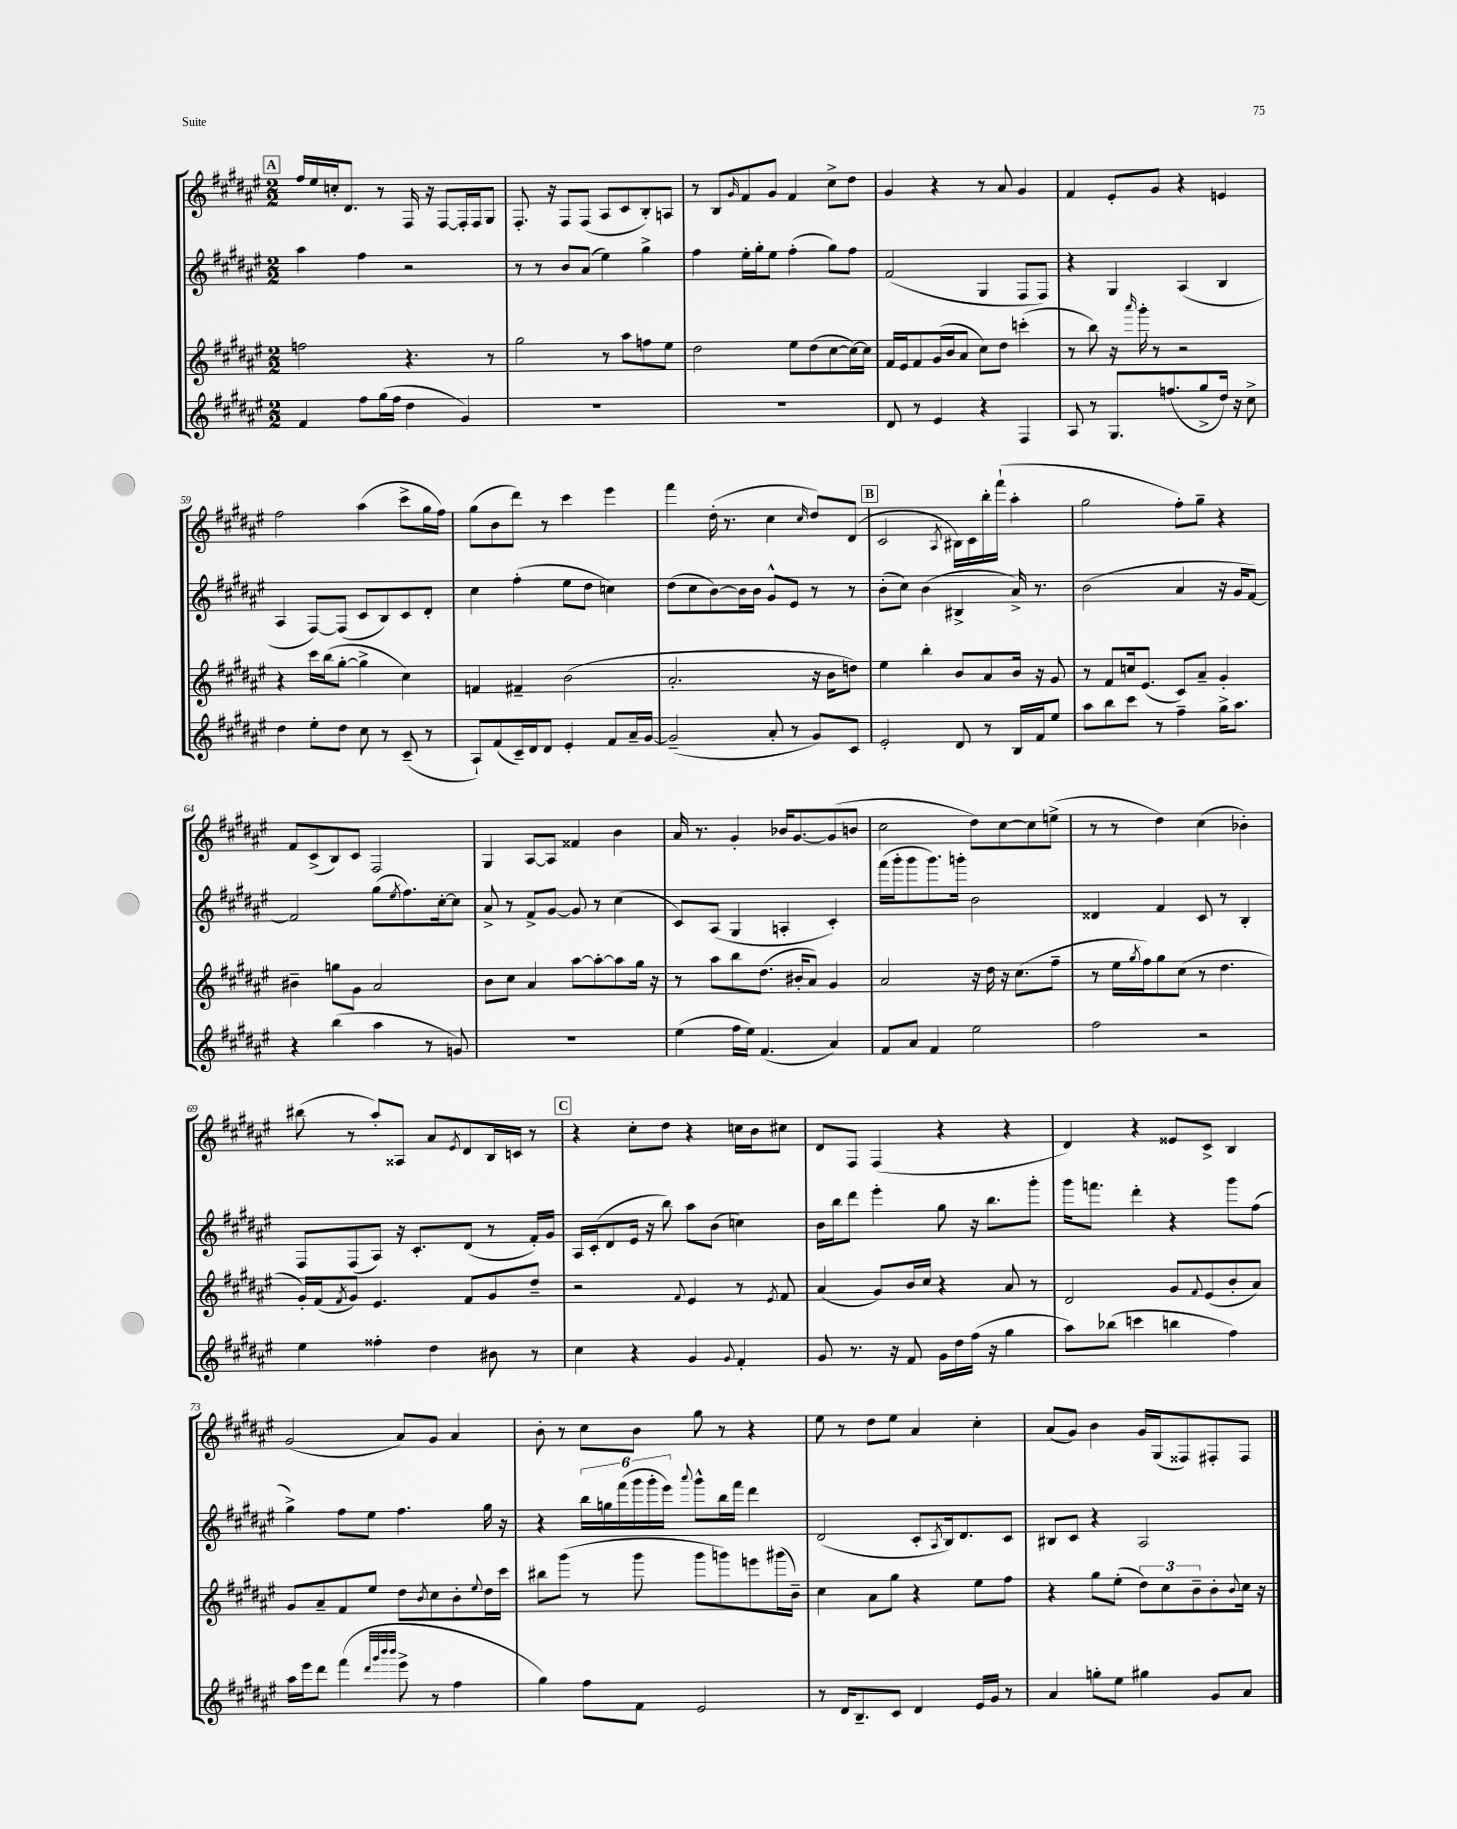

**kern	**kern	**kern	**kern
*staff4	*staff3	*staff2	*staff1
*clefG2	*clefG2	*clefG2	*clefG2
*k[f#c#g#d#a#e#]	*k[f#c#g#d#a#e#]	*k[f#c#g#d#a#e#]	*k[f#c#g#d#a#e#]
*M2/2	*M2/2	*M2/2	*M2/2
4f#/	2ff\	4aa#\	16ff#/LL
.	.	.	16ee#/
.	.	.	16cc'/J
.	.	.	8.d#/J
8ff#\L	.	4ff#\	.
(16gg#\L	.	.	8r
16ff#\JJ	.	.	.
4dd#\	4.r	2r	16F#/
.	.	.	16r
.	.	.	[8F#/L
4g#/)	.	.	16F#'/]L
.	.	.	16F#/J
.	8r	.	8G#/J
=	=	=	=
1r	2gg#\	8r	8.F#'/
.	.	8r	.
.	.	.	16r
.	.	8b/L	8F#/L
.	.	(8a#/J	(8F#/J
.	8r	4ee#\)	8A#/L
.	8aa#\L	.	8c#/
.	8ff\	4gg#^\	8B'/)
.	8ee#\J	.	8A/J
=	=	=	=
1r	2dd#\	4ff#\	8r
.	.	.	8B/L
.	.	.	16qqg#/
.	.	16ee#'\LL	8f#/
.	.	16gg#'\J	.
.	.	8ee#\J	8g#/J
.	8ee#\L	(4ff#'\	4f#/
.	(8dd#\	.	.
.	[8cc#\	8gg#\L)	8cc#^\L
.	16cc#\_L)	8ff#\J	8dd#\J
.	16cc#\]JJ	.	.
=	=	=	=
8d#/	16f#/LL	(2f#/	4g#/
.	16e#/J	.	.
8r	8f#/	.	.
4e#/	(16g#/L	.	4r
.	16b/J	.	.
.	8a#/J	.	.
4r	8cc#\L)	4G#/	8r
.	8dd#\J	.	8a#/
4F#/	(4ccc'\	8F#/L	4g#/
.	.	8F#/J)	.
=	=	=	=
8A#/	8r	4r	4f#/
8r	8bb\)	.	.
8.G#/L	16r	4G#/	8e#'/L
.	16qqaaa#/	.	.
.	16ggg#'\	.	.
.	8r	.	8g#/J
(8.ff/	.	.	.
.	2r	(4A#/	4r
8gg#^/	.	.	.
16dd#/Jk)	.	4B/	4e/
16r	.	.	.
8cc#^\	.	.	.
=	=	=	=
4dd#\	4r	4A#/	2ff#\
8ee#'\L	16ccc#\LL	[8F#/L)	.
.	(16bb\J	.	.
8dd#\J	[8gg#'\J	(8F#/]J	.
8cc#\	4gg#^\]	8c#/L	(4aa#\
8r	.	8B/)	.
(8c#~/	4cc#\)	8c#/	8ccc#^\L
8r	.	8d#'/J	16gg#\L
.	.	.	16ff#\JJ)
=	=	=	=
8A#`/L)	4f/	4cc#\	(8gg#\L
(8f#/	.	.	8b\
16c#~/L)	4f#~/	(4ff#'\	8ddd#\J)
16d#/J	.	.	.
8d#/J	.	.	8r
4e#'/	(2b\	8ee#\L	4ccc#\
.	.	8dd#\J	.
8f#/L	.	4cc\)	4eee#\
16a#~/L	.	.	.
[16g#/JJ	.	.	.
=	=	=	=
(2g#~/]	2.a#'/	(8dd#\L	4fff#\
.	.	8cc#\	.
.	.	[8b\)	(16dd#'\
.	.	.	8.r
.	.	16b\]L	.
.	.	16b\JJ	.
8a#'/	.	8g#^^/L	4cc#\
8r	.	8e#/J	.
.	.	.	16qqcc#/
8g#/L)	16r	8r	8dd#/L)
.	16b\LK	.	.
8c#/J	8dd\J)	8r	(8d#/J
=	=	=	=
2e#'/	4ee#\	(8b'\L	2c#/
.	.	8cc#\J)	.
.	4bb'\	(4b\	.
.	.	.	8qA#/
8d#/	8b/L	4B#^/	16B#\LL)
.	.	.	16c#\
8r	8a#/	.	16bb'\
.	.	.	(16fff#`\JJ
16B/LL	16b/Jk	16a#^/)	4aa#'\
16f#/J	16r	8.r	.
8ee#/J	8g#/	.	.
=	=	=	=
8aa#\L	8r	(2b\	2gg#\
8bb\	8f#/L	.	.
8ccc#\J	16cc/k	.	.
.	(8.e#/J	.	.
8r	.	.	.
4ff#~\	8c#/L)	4a#/	8ff#'\L)
.	8a#~/J	.	8gg#~\J
16gg#^\LK	4g#'/	16r	4r
8.aa#\J	.	16g#/LK	.
.	.	[8f#/J)	.
=	=	=	=
4r	4b#~\	2f#/]	8f#/L
.	.	.	(8c#^/
(4bb\	8gg\L	.	8B/)
.	8g#\J	.	8c#/J
4aa#\	2a#/	(8gg#\L	2F#/
.	.	8qee#/	.
.	.	8.ff#\)	.
8r	.	.	.
.	.	[16cc#'\k	.
8g/)	.	8cc#\]J	.
=	=	=	=
1r	8b\L	8a#^/	4G#/
.	8cc#\J	8r	.
.	4a#/	8f#^/L	[8A#/L
.	.	[8g#/J	8A#/]J
.	[8aa#\L	8g#/]	4f##/
.	8aa#'\_	8r	.
.	8aa#\]	(4cc#\	4b\
.	16gg#\Jk	.	.
.	16r	.	.
=	=	=	=
(4ee#\	8r	8c#/L)	16a#/
.	.	.	8.r
.	8aa#\L	(8A#/J	.
16ff#\LL	8bb\	4G#/	4g#'/
16ee#\JJ)	.	.	.
(4.f#/	(8.dd#\J	.	.
.	.	4A'/	16b-/LK
.	16b#'/LK	.	[8.g#/
.	8a#/J)	.	.
4a#/)	4g#/	4c#'/)	(8g#/]
.	.	.	8b/J
=	=	=	=
8f#/L	2a#/	(16fff#\LL	2cc#\
.	.	16ggg#'\J	.
8a#/J	.	8ggg#\	.
4f#/	.	8.ggg#\)	.
.	.	16ggg'\Jk	.
2ee#\	16r	2b\	8dd#\L)
.	16dd#\	.	.
.	16r	.	[8cc#\
.	(8.cc#\L	.	.
.	.	.	8cc#\]
.	8ff#~\J	.	(8ee^\J
=	=	=	=
2ff#\	8r	4d##/	8r
.	16ee#\LL	.	8r
.	8qgg#/	.	.
.	16ff#\J)	.	.
.	8gg#\	4f#/	4dd#\)
.	(8cc#\J	.	.
2r	8r	8c#/	(4cc#\
.	4.dd#\	8r	.
.	.	4B'/	4b-'\)
=	=	=	=
4ee#\	16g#'/LL)	8F#/L	(8bb#\
.	(16f#/J	.	.
.	8qf#/	.	.
.	8g#/J)	(8F#/	8r
4ff##'\	4.e#/	8A#/J)	8aa#'/L)
.	.	16r	8A##/J
.	.	8.c#'/L	.
4dd#\	.	.	8a#/L
.	.	.	8qe#/
.	8f#/L	(8d#/J	8d#/
8b#\	8g#/	8r	16B/L
.	.	.	16c/JJ
8r	8dd#~/J	16f#'/LL)	8r
.	.	16g#/JJ	.
=	=	=	=
4cc#\	2r	16A#/LL	4r
.	.	(16c#'/J	.
.	.	8d#/	.
4r	.	16e#/Jk	8cc#'\L
.	.	16r	.
.	.	8bb\)	8dd#\J
.	8qqf#/	.	.
4g#/	4e#/	8aa#\L	4r
.	.	(8b\J	.
8qqg#/	.	.	.
4f#'/	8r	4cc\)	16cc\LL
.	.	.	16b\J
.	8qe#/	.	.
.	8f#/	.	8cc#\J
=	=	=	=
8g#/	(4a#/	16b\LL	8d#/L
.	.	16bb\J	.
8.r	.	8ddd#\J	8F#/J
.	8g#/L)	4eee#'\	(4F#/
16r	.	.	.
8f#/	16b/L	.	.
.	16cc#/JJ	.	.
16g#\LL	4r	8gg#\	4r
16dd#\	.	.	.
(16ff#\JJ	.	16r	.
16r	.	8.bb\L	.
4gg#\	8a#/	.	4r
.	8r	8ggg#'\J	.
=	=	=	=
8aa#\L)	2d#/	16ggg#\LK	4d#/)
.	.	8.fff\J	.
(8bb-\J	.	.	.
4ccc\	.	4ddd#'\	4r
4bb\	8g#/L	4r	8e##/L
.	8qqf#/	.	.
.	(8e#/	.	8c#^/J
4ff#\)	8b'/	8ggg#\L	4B/
.	8a#/J)	(8ff#\J	.
=	=	=	=
16aa#\LL	8g#/L	4gg#^\)	(2g#/
16eee#\J	.	.	.
8ddd#\J	8a#~/	.	.
(4fff#\	8f#/	8ff#\L	.
.	8ee#/J	8ee#\J	.
32qqddd#/LLL	.	.	.
32qqggg#/	.	.	.
32qqbbb/	.	.	.
32qqbbb/JJJ	.	.	.
8eee#^\	8dd#\L	4.ff#\	8a#/L)
.	8qb/	.	.
8r	8cc#\	.	8g#/J
4ff#\	8b'\	.	4a#/
.	8qqee#/	.	.
.	16dd#\L	16gg#\	.
.	16ccc#\JJ	16r	.
=	=	=	=
4gg#\)	8bb#\L	4r	8b'\
.	(8ggg#\J	.	8r
8ff#\L	8r	24bb\LL	8cc#\L
.	.	24gg\	.
.	.	(24fff#\	.
8f#\J	8ggg#\	24ggg#\	8b\J
.	.	24ggg#'\	.
.	.	24eee#\JJ)	.
.	.	8qqaaa#/	.
2e#/	8ggg#\L	8ggg#^^\L	8gg#\
.	8ggg\)	16bb\L	8r
.	.	16fff#\JJ	.
.	8eee\	4ddd#\	4r
.	(16ggg#\L	.	.
.	16b~\JJ)	.	.
=	=	=	=
8r	4cc#\	(2d#/	8ee#\
16d#/LK	.	.	8r
8.B~/	.	.	.
.	8a#\L	.	8dd#\L
8c#/J	8gg#\J	.	8ee#\J
4d#/	4r	8c#'/L	4a#/
.	.	8qA#/	.
.	.	16B/k)	.
.	.	8.d#/	.
16e#/LL	8ee#\L	.	4cc#'\
16g#/JJ	.	.	.
8r	8ff#\J	8c#/J	.
=	=	=	=
4a#/	4r	8B#/L	(8a#/L
.	.	8c#/J	8g#/J)
8gg'\L	8gg#\L	4r	4b\
8ee#\J	(8ee#'\J	.	.
4gg#\	12dd#\L)	2A#/	16g#/LL
.	.	.	(16G#/J
.	12cc#\	.	.
.	.	.	8F##/)
.	12b~\	.	.
8g#/L	8b'\	.	8F#'/
.	8qqb/	.	.
8a#/J	16cc#\Jk	.	8F#/J
.	16r	.	.
==	==	==	==
*-	*-	*-	*-
